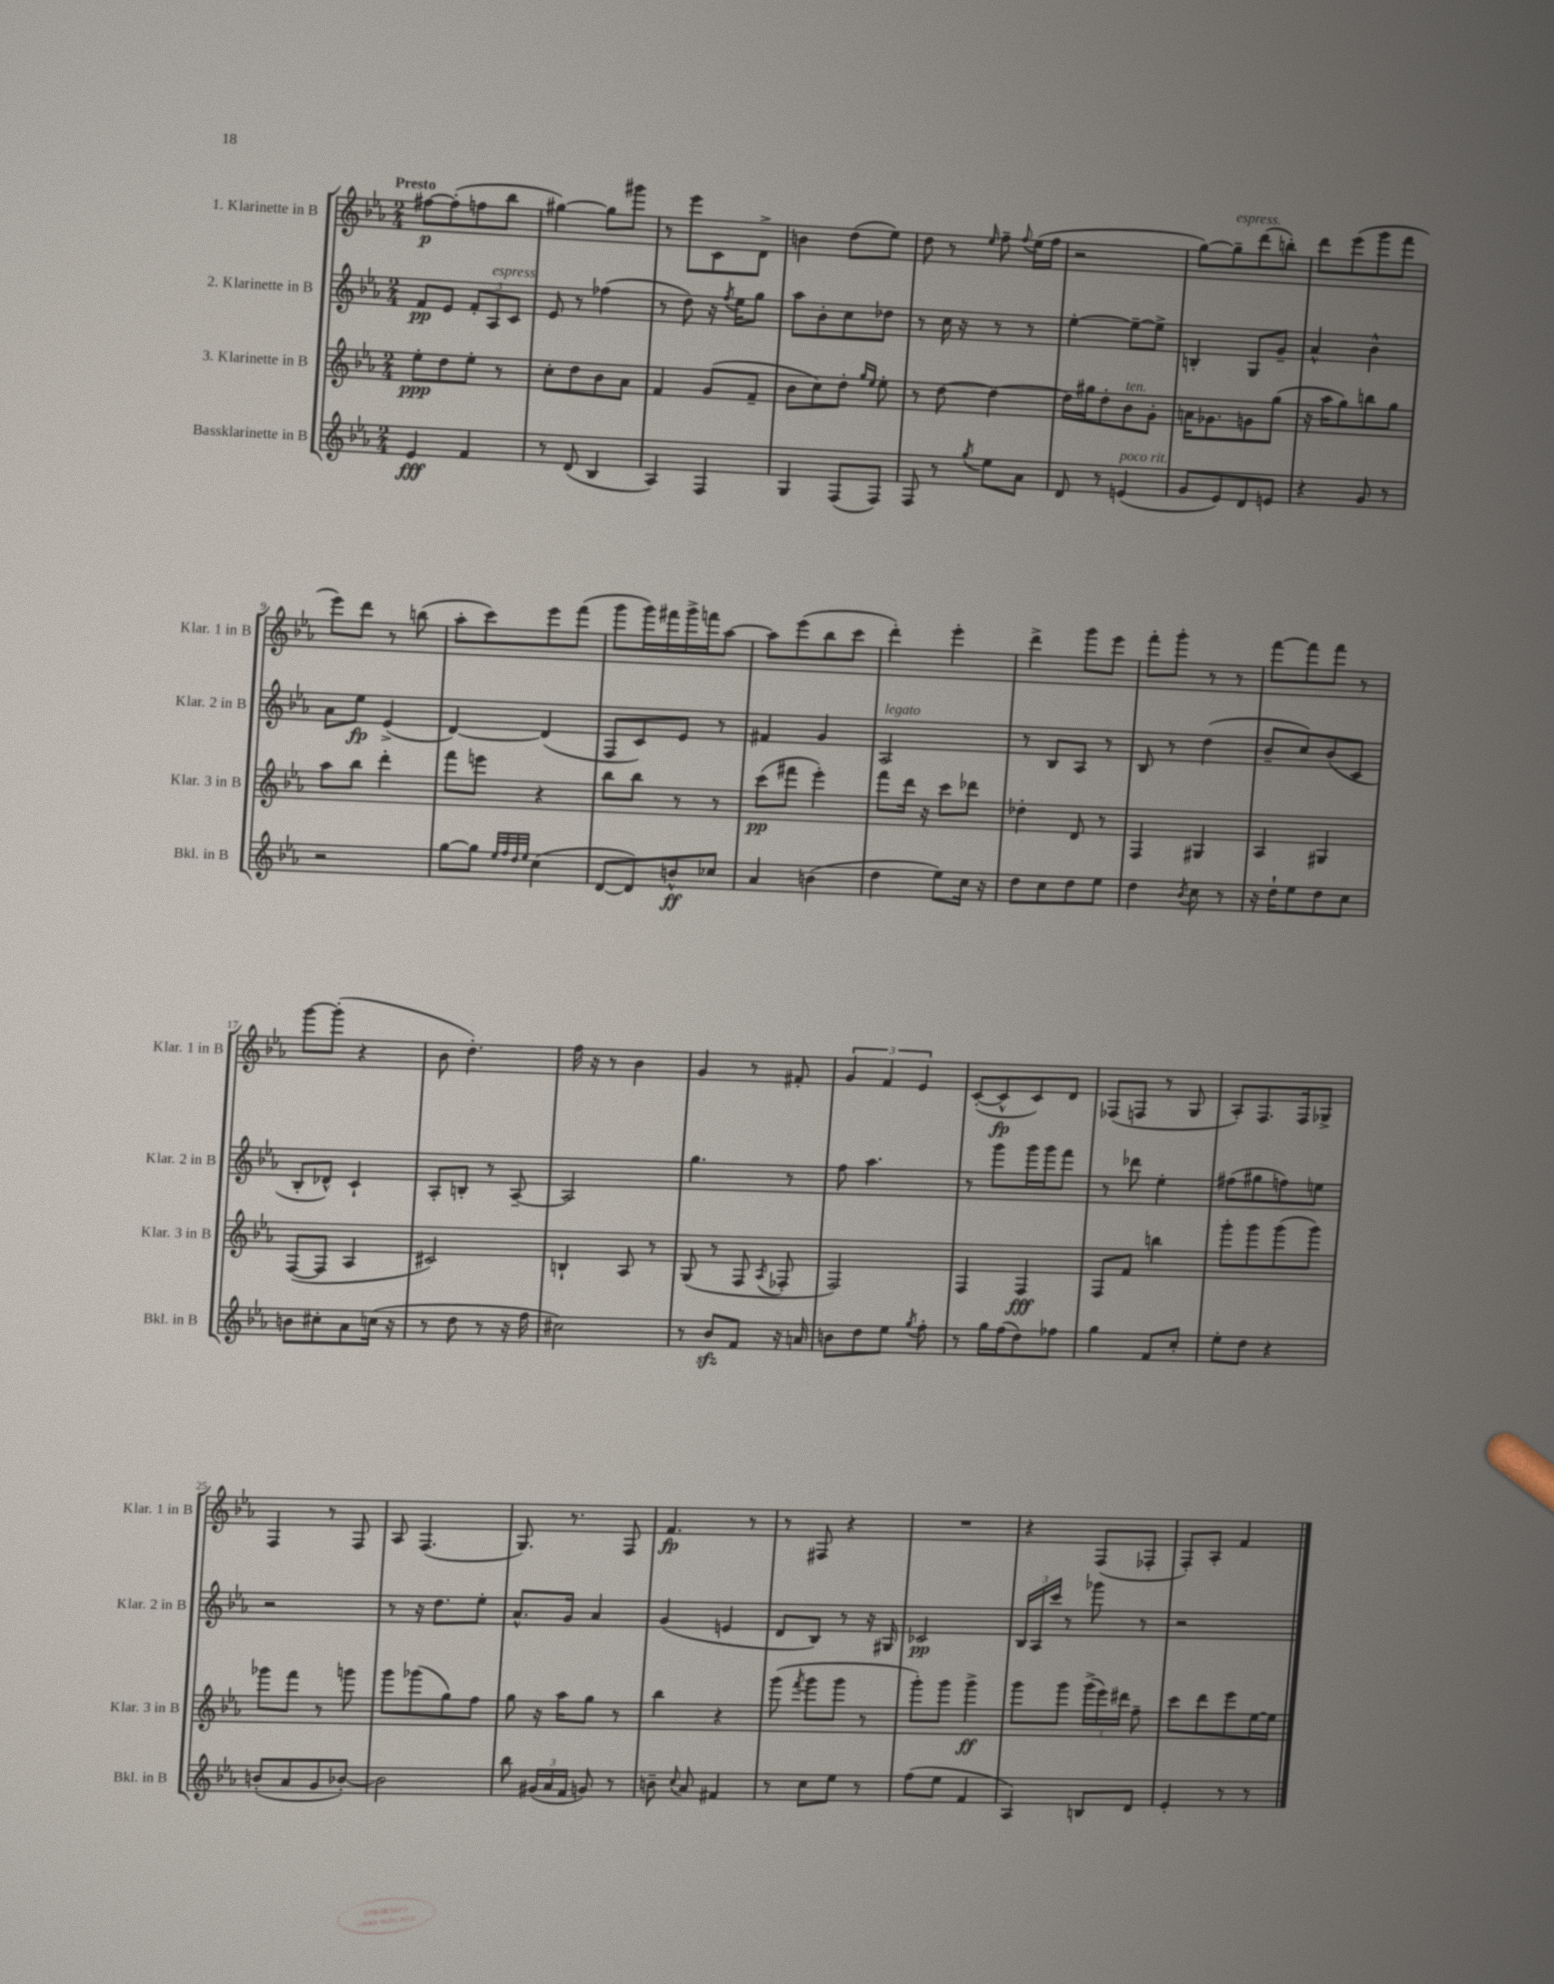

**kern	**dynam	**kern	**dynam	**kern	**dynam	**kern	**dynam
*part4	*part4	*part3	*part3	*part2	*part2	*part1	*part1
*staff4	*staff4	*staff3	*staff3	*staff2	*staff2	*staff1	*staff1
*I"Bassklarinette in B	*	*I"3. Klarinette in B	*	*I"2. Klarinette in B	*	*I"1. Klarinette in B	*
*I'Bkl. in B	*	*I'Klar. 3 in B	*	*I'Klar. 2 in B	*	*I'Klar. 1 in B	*
*clefG2	*	*clefG2	*	*clefG2	*	*clefG2	*
*k[b-e-a-]	*	*k[b-e-a-]	*	*k[b-e-a-]	*	*k[b-e-a-]	*
*M2/4	*	*M2/4	*	*M2/4	*	*M2/4	*
=1	=1	=1	=1	=1	=1	=1	=1
!	!	!	!	!	!	!LO:TX:a:B:t=Presto	!
4e-/	fff	8ee-'\L	ppp	8f/L	pp	[8ff#X\L	p
.	.	8dd\	.	8e-/J	.	(8ff#'\]	.
4f/	.	8ee-'\J	.	12f'/L	.	8ffn\	.
!	!	!	!	!LO:TX:a:i:t=espress.	!	!	!
.	.	.	.	12A-/	.	.	.
.	.	8r	.	.	.	8bb-\J	.
.	.	.	.	12c/J	.	.	.
=2	=2	=2	=2	=2	=2	=2	=2
8r	.	8cc'\L	.	8e-/	.	[4gg#X\)	.
(8d/	.	8dd\	.	8r	.	.	.
4B-/	.	8b-\	.	(4ff-X\	.	8gg#\L]	.
.	.	8a-\J	.	.	.	8ggg#X\J	.
=3	=3	=3	=3	=3	=3	=3	=3
4A-/)	.	4f/	.	8r	.	8r	.
.	.	.	.	8dd\)	.	8eee-\L	.
4F/	.	(8g/L	.	16r	.	8c\	.
.	.	.	.	8qff/	.	.	.
.	.	.	.	16ee-\KL	.	.	.
.	.	8f~/J	.	8gg\J	.	8d^\J	.
=4	=4	=4	=4	=4	=4	=4	=4
4G/	.	8b-\L	.	8aa-\L	.	4bn\	.
.	.	8cc\)	.	8b-'\	.	.	.
(8F/L	.	8dd'\J	.	8cc\	.	(8dd\L	.
.	.	16qqgg/LL	.	.	.	.	.
.	.	16qqee-/JJ	.	.	.	.	.
8F/J)	.	8ee-'\	.	8dd-X\J	.	8ee-\J)	.
=5	=5	=5	=5	=5	=5	=5	=5
8F/	.	8r	.	8r	.	8dd\	.
8r	.	[8dd\	.	16cc\	.	8r	.
.	.	.	.	16r	.	.	.
8qgg/	.	.	.	.	.	16qqee-/	.
8ee-\L	.	4dd\_	.	8r	.	8ff~\	.
.	.	.	.	.	.	8qqff/	.
8a-\J	.	.	.	8r	.	(16ee-\LL	.
.	.	.	.	.	.	16ff\JJ	.
=6	=6	=6	=6	=6	=6	=6	=6
8d/	.	16dd\LL]	.	[4ee-'\	.	2r	.
.	.	16gg#X\J	.	.	.	.	.
8r	.	8dd'\	.	.	.	.	.
!	!	!LO:TX:a:i:t=ten.	!	!	!	!	!
!LO:TX:a:i:t=poco rit.	!	!	!	!	!	!	!
(4en/	.	8b-\	.	8ee-~\L_	.	.	.
.	.	8g'\J	.	8ee-^\J]	.	.	.
=7	=7	=7	=7	=7	=7	=7	=7
8g/L	.	16an\KL	.	4Bn'/	.	[8gg\L)	.
.	.	8.g-X\	.	.	.	.	.
!	!	!	!	!	!	!LO:TX:a:i:t=espress.	!
8e-/)	.	.	.	.	.	8gg~\]	.
8d/	.	8gn\	.	8G/L	.	(8ddd\	.
8en/J	.	(8gg\J	.	8g~/J	.	8bbn'\J)	.
=8	=8	=8	=8	=8	=8	=8	=8
4r	.	16r	.	4a-^^/	.	8ddd\L	.
.	.	16aa-\KL	.	.	.	.	.
.	.	8gg\)	.	.	.	(8eee-\	.
8g/	.	8bbn\	.	4b-^^\	.	8ggg\	.
8r	.	8gg\J	.	.	.	8fff\J	.
!!LO:LB:g=z
=9	=9	=9	=9	=9	=9	=9	=9
2r	.	8aa-\L	.	8a-\L	.	8eee-\L)	.
.	.	8bb-\J	.	8ee-\J	fp	8ddd\J	.
.	.	4ddd'\	.	(4e-^/	.	8r	.
.	.	.	.	.	.	(8bbn\	.
=10	=10	=10	=10	=10	=10	=10	=10
[8gg\L	.	8fff\L	.	[4d/)	.	8aa-'\L	.
8gg\J]	.	8eeen\J	.	.	.	8ccc\)	.
32qqee-/LLL	.	.	.	.	.	.	.
32qqff/	.	.	.	.	.	.	.
32qqdd/	.	.	.	.	.	.	.
32qqee-/JJJ	.	.	.	.	.	.	.
(4cc\	.	4r	.	(4d/]	.	8eee-\	.
.	.	.	.	.	.	(8fff\J	.
=11	=11	=11	=11	=11	=11	=11	=11
[8d/L	.	8bb-\L	.	8F/L	.	8ggg\L	.
8d/])	.	8bb-\J	.	8c/)	.	16ggg\L)	.
.	.	.	.	.	.	16fff#X\	.
8bn^^/	ff	8r	.	8e-/J	.	16ggg^\	.
.	.	.	.	.	.	16fffn\J	.
8cc-X/J	.	8r	.	8r	.	[8aa-\J	.
=12	=12	=12	=12	=12	=12	=12	=12
4a-/	.	(8ccc\L	pp	4f#X/	.	8aa-\L]	.
.	.	8fff#X\J	.	.	.	(8eee-\	.
(4bn\	.	4eee-'\)	.	4g/	.	8bb-\	.
.	.	.	.	.	.	8ccc\J	.
=13	=13	=13	=13	=13	=13	=13	=13
!	!	!	!	!LO:TX:a:i:t=legato	!	!	!
4dd\	.	8fff\L	.	2A-/	.	4ddd'\)	.
.	.	16ddd\Jk	.	.	.	.	.
.	.	16r	.	.	.	.	.
8ee-\L)	.	8ccc\L	.	.	.	4eee-'\	.
16cc\Jk	.	8ddd-X\J	.	.	.	.	.
16r	.	.	.	.	.	.	.
=14	=14	=14	=14	=14	=14	=14	=14
8dd\L	.	4dd-X'\	.	8r	.	4ddd^\	.
8cc\	.	.	.	8B-/L	.	.	.
8dd\	.	8d/	.	8A-/J	.	8ggg\L	.
8ee-\J	.	8r	.	8r	.	8eee-\J	.
=15	=15	=15	=15	=15	=15	=15	=15
4dd\	.	4F/	.	8B-/	.	8fff'\L	.
.	.	.	.	8r	.	8ggg'\J	.
8qb-/	.	.	.	.	.	.	.
8cc\	.	4G#X/	.	(4dd\	.	8r	.
8r	.	.	.	.	.	8r	.
=16	=16	=16	=16	=16	=16	=16	=16
16r	.	4A-/	.	8b-~/L	.	[8fff\L	.
16dd`\KL	.	.	.	.	.	.	.
8ee-\	.	.	.	8cc/)	.	8fff\]	.
8dd\	.	4G#X/	.	(8b-/	.	8fff\J	.
8cc\J	.	.	.	8c/J	.	8r	.
!!LO:LB:g=z
=17	=17	=17	=17	=17	=17	=17	=17
8bn\L	.	([8F/L	.	8B-'/L	.	[8ggg\L	.
8cc#X'\	.	8F/J]	.	8d-X^^/J)	.	(8ggg'\J]	.
8a-\	.	4A-/	.	4c`/	.	4r	.
(16ccn\Jk	.	.	.	.	.	.	.
16r	.	.	.	.	.	.	.
=18	=18	=18	=18	=18	=18	=18	=18
8r	.	2c#X/)	.	8A-'/L	.	8b-\	.
8dd\	.	.	.	8Bn'/J	.	4.dd'\)	.
8r	.	.	.	8r	.	.	.
16r	.	.	.	[8A-~/	.	.	.
16ff\	.	.	.	.	.	.	.
=19	=19	=19	=19	=19	=19	=19	=19
2cc#X\)	.	4Bn`/	.	2A-/]	.	16ff\	.
.	.	.	.	.	.	16r	.
.	.	.	.	.	.	8r	.
.	.	8A-/	.	.	.	4b-\	.
.	.	8r	.	.	.	.	.
=20	=20	=20	=20	=20	=20	=20	=20
8r	.	(8G/	.	4.gg\	.	4g/	.
8b-zz/L	.	8r	.	.	.	.	.
8f/J	.	8F/	.	.	.	8r	.
.	.	8qA-/	.	.	.	.	.
16r	.	8F-X'/	.	8r	.	8f#X'/	.
16an/	.	.	.	.	.	.	.
=21	=21	=21	=21	=21	=21	=21	=21
8bn\L	.	2F/)	.	8ff\	.	6g/	.
8dd\	.	.	.	4.aa-\	.	.	.
.	.	.	.	.	.	6f/	.
8ee-\J	.	.	.	.	.	.	.
.	.	.	.	.	.	6e-/	.
8qgg/	.	.	.	.	.	.	.
8ff'\	.	.	.	.	.	.	.
=22	=22	=22	=22	=22	=22	=22	=22
8r	.	4F/	.	8r	.	([8c'/L	.
16gg\LL	.	.	.	8ggg\L	.	8c^^/]	fp
(16ff\J	.	.	.	.	.	.	.
8dd\)	.	4F/	fff	16ggg\L	.	8c/)	.
.	.	.	.	16ggg\J	.	.	.
8ff-X\J	.	.	.	8fff\J	.	8d/J	.
=23	=23	=23	=23	=23	=23	=23	=23
4gg\	.	8F/L	.	8r	.	(8F-X/L	.
.	.	8f/J	.	8ddd-X\	.	8Fn/J	.
8f/L	.	4bbn\	.	4ee-'\	.	8r	.
8cc'/J	.	.	.	.	.	8G/	.
=24	=24	=24	=24	=24	=24	=24	=24
8ee-'\L	.	8ggg'\L	.	(8ff#X\L	.	8A-'/L)	.
8dd\J	.	8ggg\	.	8gg#X\	.	8.F/	.
4r	.	(8ggg\	.	8ffn\)	.	.	.
.	.	.	.	.	.	16F/k	.
.	.	8ggg\J)	.	8een\J	.	8G-X^/J	.
!!LO:LB:g=z
=25	=25	=25	=25	=25	=25	=25	=25
(8bn'/L	.	8ggg-X\L	.	2r	.	4F/	.
8a-/	.	8fff\J	.	.	.	.	.
8g/	.	8r	.	.	.	8r	.
[8b-X'/J)	.	8gggn\	.	.	.	8F/	.
=26	=26	=26	=26	=26	=26	=26	=26
2b-\]	.	8ggg\L	.	8r	.	8A-/	.
.	.	(8ggg-X\	.	16r	.	(4.F/	.
.	.	.	.	8.dd\L	.	.	.
.	.	8gg\)	.	.	.	.	.
.	.	8ff\J	.	8ee-'\J	.	.	.
=27	=27	=27	=27	=27	=27	=27	=27
8bb-\	.	8gg\	.	8.a-^^/L	.	8.G/)	.
(24g#X/LL	.	16r	.	.	.	.	.
24a-/	.	.	.	.	.	.	.
.	.	16aa-\KL	.	16g/Jk	.	8.r	.
24f/JJ	.	.	.	.	.	.	.
8gn/)	.	8gg\J	.	4a-/	.	.	.
8r	.	8r	.	.	.	8F/	.
=28	=28	=28	=28	=28	=28	=28	=28
8bn~\	.	4bb-\	.	(4g/	.	4.f/	fp
8qqcc/	.	.	.	.	.	.	.
8a-/	.	.	.	.	.	.	.
4f#X/	.	4r	.	4en/	.	.	.
.	.	.	.	.	.	8r	.
=29	=29	=29	=29	=29	=29	=29	=29
8r	.	(8ggg\	.	8d/L	.	8r	.
.	.	8qfff/	.	.	.	.	.
8cc\L	.	8ggg\L	.	8B-/J)	.	8F#X/	.
8ee-\J	.	8ggg\J	.	8r	.	4r	.
8r	.	8r	.	16r	.	.	.
.	.	.	.	16G#X/	.	.	.
=30	=30	=30	=30	=30	=30	=30	=30
(8ff\L	.	8ggg'\L)	.	2c-X/	pp	2r	.
8ee-\J	.	8ggg\J	.	.	.	.	.
4f/	.	4ggg^\	ff	.	.	.	.
=31	=31	=31	=31	=31	=31	=31	=31
4A-/)	.	8ggg\L	.	24B-/LL	.	4r	.
.	.	.	.	24A-/	.	.	.
.	.	.	.	24ccc/JJ	.	.	.
.	.	8ggg\J	.	8r	.	.	.
8Bn/L	.	(24ggg^\LL	.	8ggg-X\	.	(8F/L	.
.	.	24eee-\)	.	.	.	.	.
.	.	24ddd#X\JJ	.	.	.	.	.
8d/J	.	8ff~\	.	8r	.	8F-X'/J	.
=32	=32	=32	=32	=32	=32	=32	=32
4e-'/	.	8ccc\L	.	2r	.	8F'/L)	.
.	.	8ddd\	.	.	.	8A-'/J	.
8r	.	8eee-\	.	.	.	4f/	.
8r	.	[16ee-\L	.	.	.	.	.
.	.	16ee-\JJ]	.	.	.	.	.
==	==	==	==	==	==	==	==
*-	*-	*-	*-	*-	*-	*-	*-
